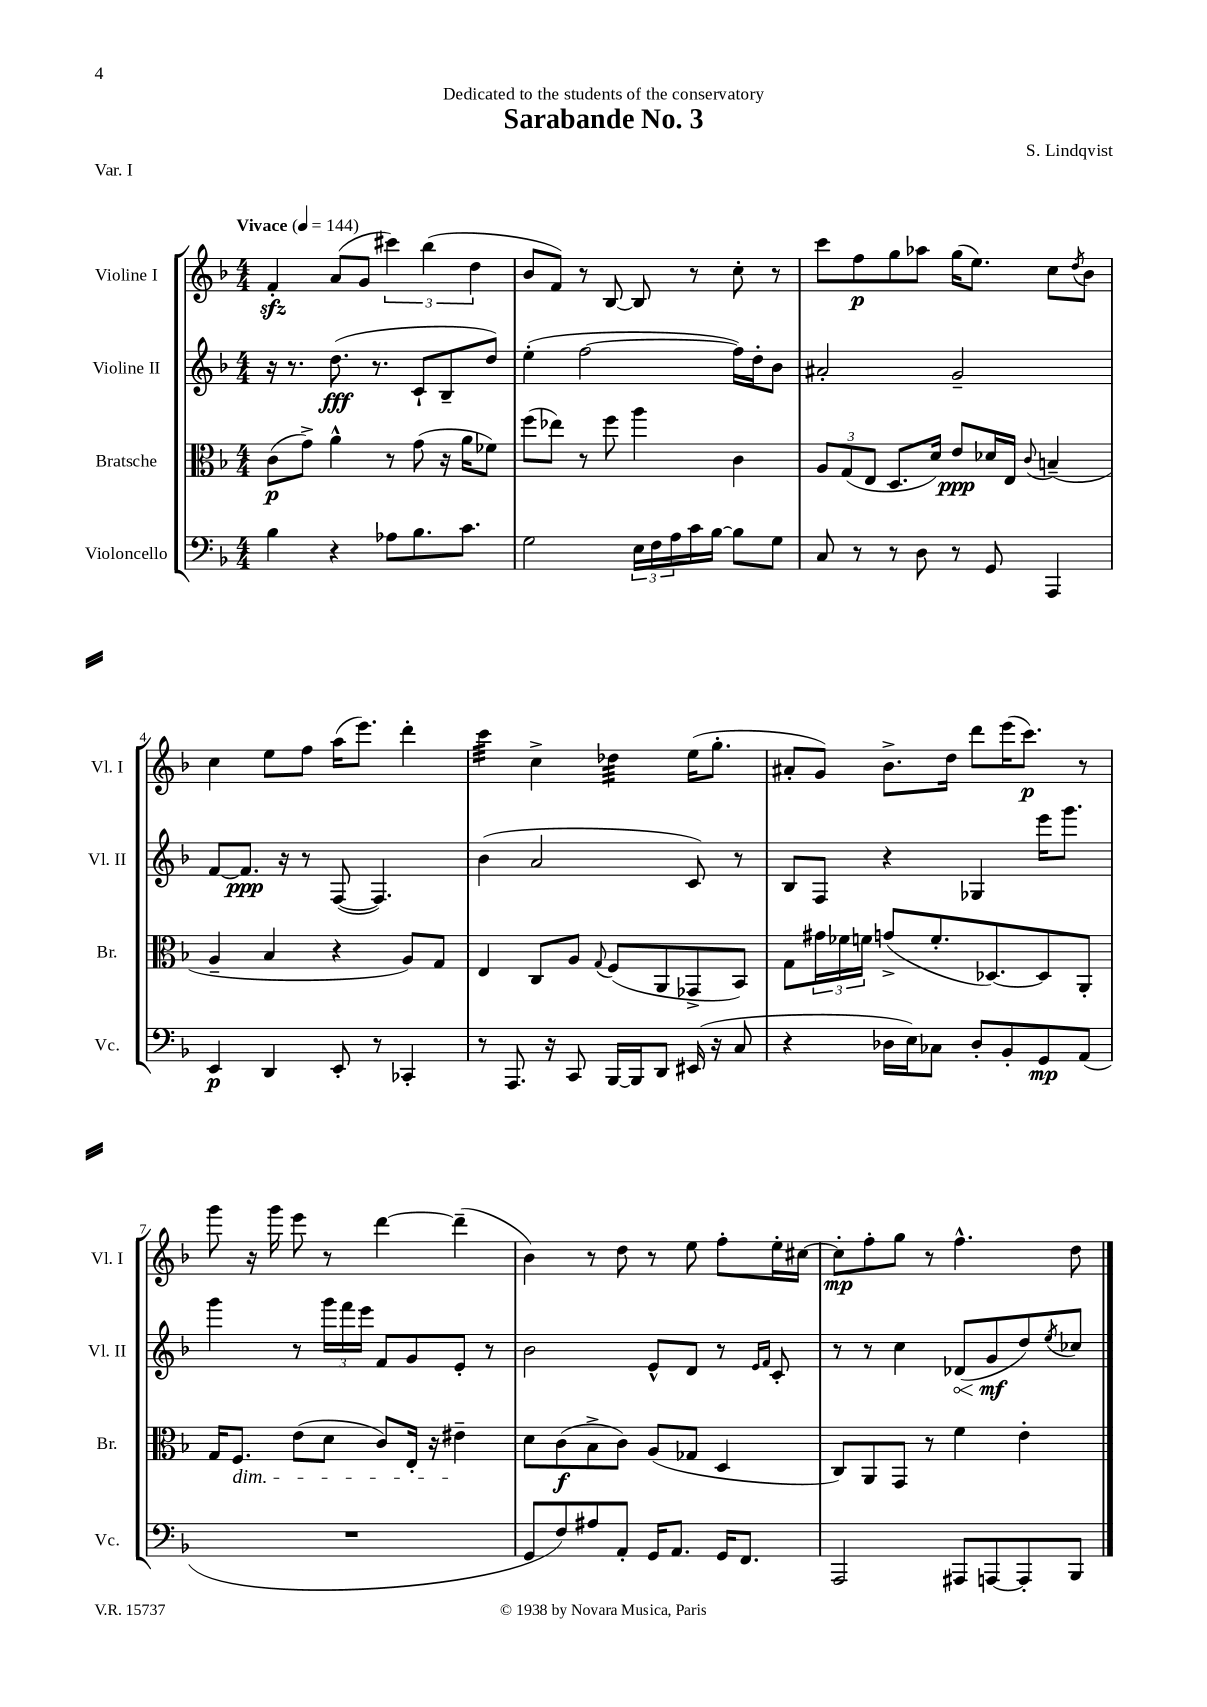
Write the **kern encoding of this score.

**kern	**kern	**kern	**kern
*staff4	*staff3	*staff2	*staff1
*clefF4	*clefC3	*clefG2	*clefG2
*k[b-]	*k[b-]	*k[b-]	*k[b-]
*M4/4	*M4/4	*M4/4	*M4/4
*MM144	*MM144	*MM144	*MM144
4B-\	(8c\L	16r	4f'/
.	.	8.r	.
.	8g^\J)	.	.
4r	4a^^\	(8.dd\	(8a/L
.	.	.	8g/J
.	.	8.r	.
8A-\L	8r	.	6ccc#\)
8.B-\	(8g\	8c`/L	.
.	.	.	(6bb-\
.	16r	8B-~/	.
8.c\J	16a\LK	.	.
.	.	.	6dd\
.	8f-\J)	8dd/J)	.
=	=	=	=
2G\	(8ff\L	(4ee'\	8b-/L
.	8ee-\J)	.	8f/J)
.	8r	[2ff\	8r
.	8ff\	.	[8B-/
24E\LL	4aa\	.	8B-/]
24F\	.	.	.
24A\	.	.	.
16c\	.	.	8r
[16B-\JJ	.	.	.
8B-\]L	4c\	16ff\]LL)	8cc'\
.	.	16dd'\J	.
8G\J	.	8b-\J	8r
=	=	=	=
8C/	12A/L	2a#'/	8ccc\L
.	(12G/	.	.
8r	.	.	8ff\
.	12E/J	.	.
8r	8.D/L	.	8gg\
8D\	.	.	8aa-\J
.	16d/Jk)	.	.
8r	8e/L	2g~/	(16gg\LK
.	.	.	8.ee\J)
8GG/	16d-/L	.	.
.	16E/JJ	.	.
.	8qqc/	.	.
4AAA/	(4B~/	.	8cc\L
.	.	.	8qdd/
.	.	.	8b-\J
=	=	=	=
4EE/	4A~/	[8f/L	4cc\
.	.	8.f/]J	.
4DD/	4B-/	.	8ee\L
.	.	16r	.
.	.	8r	8ff\J
8EE'/	4r	([8F/	(16aa\LK
.	.	.	8.eee\J)
8r	.	4.F/])	.
4CC-'/	8A/L)	.	4ddd'\
.	8G/J	.	.
=	=	=	=
8r	4E/	(4b-\	4ccc\
8.AAA/	.	.	.
.	8C/L	2a/	4cc^\
16r	.	.	.
8CC/	8A/J	.	.
.	8qqG/	.	.
[16BBB-/LL	(8F/L	.	4dd-\
16BBB-/]J	.	.	.
8DD/J	8AA/	.	.
(16EE#/	8GG-^/	8c/)	(16ee\LK
16r	.	.	8.gg'\J
8C/	8BB-/J)	8r	.
=	=	=	=
4r	8G\L	8B-/L	8a#'/L
.	24g#\L	8F/J	8g/J)
.	24f-\	.	.
.	24f\JJ	.	.
16D-\LL	(8g^/L	4r	8.b-^\L
16E\J)	.	.	.
8C-\J	8.f'/	.	.
.	.	.	16dd\Jk
8D-'/L	.	4G-/	8ddd\L
.	[8.D-/)	.	.
8BB-'/	.	.	(16eee\K
.	.	.	8.ccc\J)
8GG/	8D-/]	16eee\LK	.
.	.	8.ggg\J	.
(8AA/J	8AA'/J	.	8r
=	=	=	=
1r	16G/LK	4ggg\	8ggg\
.	8.F/J	.	.
.	.	.	16r
.	.	.	16ggg\
.	(8e\L	8r	8eee\
.	8d\J	24ggg\LL	8r
.	.	24fff\	.
.	.	24eee\JJ	.
.	8c/L)	8f/L	[4ddd\
.	16E'/Jk	8g/	.
.	16r	.	.
.	4e#~\	8e'/J	(4ddd~\]
.	.	8r	.
=	=	=	=
8GG/L	8d\L	2b-\	4b-\)
8F/)	(8c\	.	.
8A#/	8B-^\	.	8r
8AA'/J	8c\J)	.	8dd\
16GG/LK	(8A/L	8e^^/L	8r
8.AA/J	.	.	.
.	8G-/J	8d/J	8ee\
16GG/LK	4D/	8r	8ff'\L
8.FF/J	.	.	.
.	.	16qqe/LL	.
.	.	16qqf/JJ	.
.	.	8c'/	16ee'\L
.	.	.	[16cc#\JJ
=	=	=	=
2AAA/	8C/L)	8r	8cc#'\]L
.	8AA/	8r	8ff'\
.	8GG/J	4cc\	8gg\J
.	8r	.	8r
8AAA#/L	4f\	(8d-/L	4.ff^^\
[8AAA/	.	8g/	.
8AAA'/]	4e'\	8dd/)	.
.	.	8qee/	.
8BBB-/J	.	8cc-/J	8dd\
==	==	==	==
*-	*-	*-	*-
